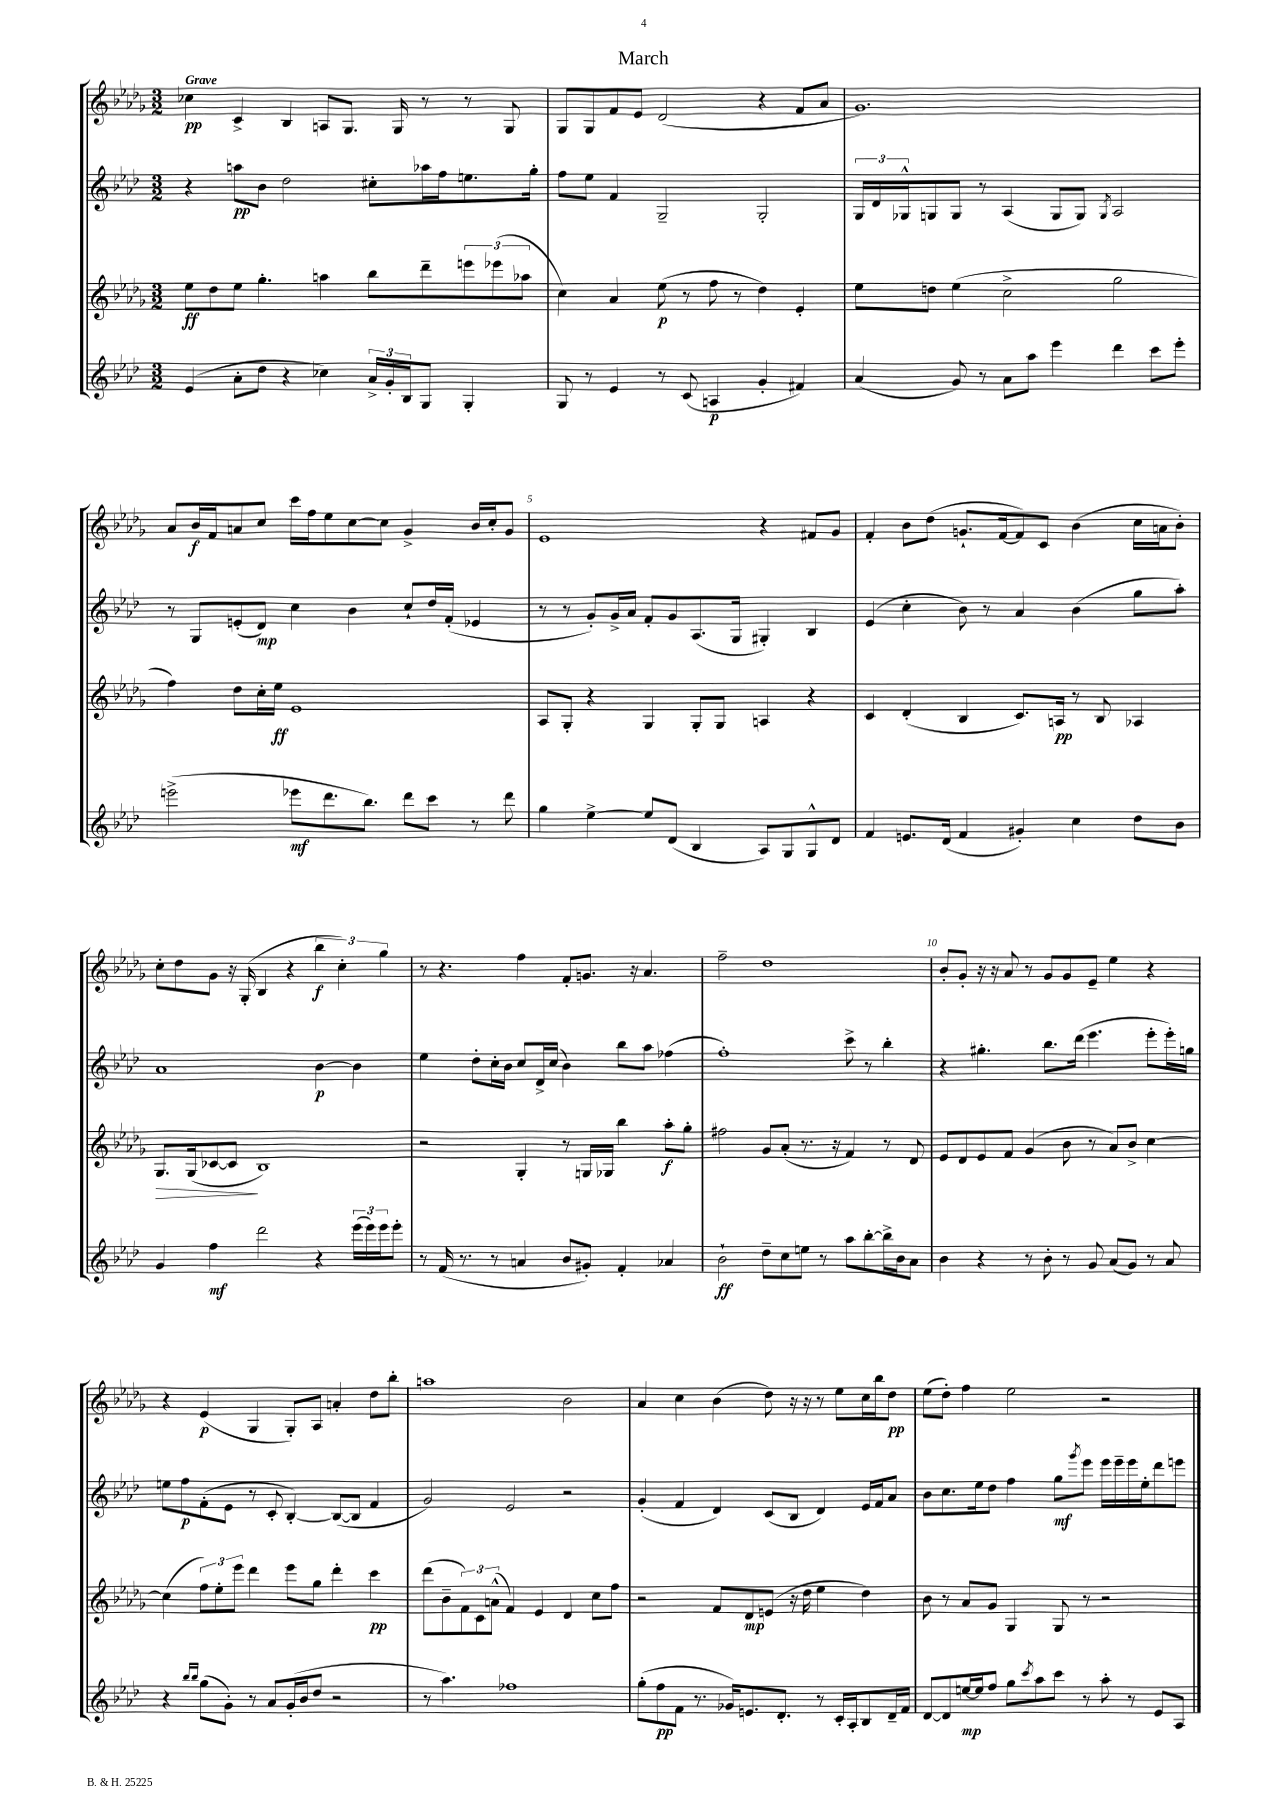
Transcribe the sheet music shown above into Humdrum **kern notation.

**kern	**kern	**kern	**kern
*staff4	*staff3	*staff2	*staff1
*clefG2	*clefG2	*clefG2	*clefG2
*k[b-e-a-d-]	*k[b-e-a-d-g-]	*k[b-e-a-d-]	*k[b-e-a-d-g-]
*M3/2	*M3/2	*M3/2	*M3/2
(4e-	8ee-	4r	4cc-
.	8dd-	.	.
8a-'	8ee-	8aa	4c^
8dd-	4.gg-'	8b-	.
4r	.	2dd-	4B-
4cc-)	4aa	.	8A
.	.	.	8.G-
24a-^	8bb-	8cc#'	.
24g'	.	.	.
.	.	.	16G-
24B-	.	.	.
8G	8ddd-~	16aa-	8r
.	.	16ff	.
4G'	12eee	8.ee	8r
.	(12eee-	.	.
.	.	.	8G-
.	12aa-	.	.
.	.	16gg'	.
=	=	=	=
8G	4cc)	8ff	8G-
8r	.	8ee-	8G-
4e-	4a-	4f	8f
.	.	.	8e-
8r	(8ee-	2G~	(2d-
(8c	8r	.	.
4A	8ff	.	.
.	8r	.	.
4g'	4dd-)	2G'	4r
4f#)	4e-'	.	8f
.	.	.	8a-
=	=	=	=
(4a-	8ee-	24G	1.g-)
.	.	24d-	.
.	.	24G-^^	.
.	8dd	8G	.
8g)	(4ee-	8G	.
8r	.	8r	.
8a-	2cc^	(4A-	.
8aa-	.	.	.
4eee-	.	8G	.
.	.	8G)	.
.	.	8qG	.
4ddd-	2gg-	2A-	.
8ccc	.	.	.
8eee-'	.	.	.
=	=	=	=
(2eee^	4ff)	8r	8a-
.	.	8G	16b-
.	.	.	16f
.	8dd-	(8e'	8a
.	16cc'	8d-)	8cc
.	16ee-	.	.
8eee-	1e-	4cc	16ccc
.	.	.	16ff
8.ddd-	.	.	8ee-
.	.	4b-	[8cc
8.bb-)	.	.	.
.	.	.	8cc]
8ddd-	.	8cc`	4g-^
8ccc	.	16dd-	.
.	.	(16f'	.
8r	.	4e-	16b-
.	.	.	16cc'
8ddd-	.	.	8g-
=	=	=	=
4gg	8A-	8r	1e-
.	8G-'	8r	.
[4ee-^	4r	8g')	.
.	.	16g^	.
.	.	16a-	.
8ee-]	4G-	8f'	.
(8d-	.	8g	.
4B-	8G-'	(8.A-	.
.	8G-	.	.
.	.	16G	.
8A-)	4A	4G#')	4r
8G	.	.	.
8G^^	4r	4B-	8f#
8d-	.	.	8g-
=	=	=	=
4f	4c	(4e-	4f'
8.e	(4d-'	4cc'	8b-
.	.	.	(8dd-
(16d-	.	.	.
4f	4B-	8b-)	8.g`
.	.	8r	.
.	.	.	[16f
4g#')	8.c)	4a-	8f])
.	.	.	8c
.	16A	.	.
4cc	8r	(4b-	(4b-
.	8B-	.	.
8dd-	4A-	8gg	16cc
.	.	.	16a
8b-	.	8aa-')	8b-')
=	=	=	=
4g	8.G-	1a-	8cc'
.	.	.	8dd-
.	(16G-	.	.
4ff	[8c-	.	8g-
.	8c-]	.	16r
.	.	.	(16G-'
2ddd-	1B-)	.	4B-
.	.	.	4r
4r	.	[4b-	6bb-
.	.	.	6cc')
(24eee-	.	4b-]	.
24eee-)	.	.	.
24eee-	.	.	6gg-
8eee-'	.	.	.
=	=	=	=
8r	2r	4ee-	8r
(16f	.	.	4.r
8.r	.	.	.
.	.	8dd-'	.
8r	.	16cc'	.
.	.	16b-	.
4a	4G-'	8cc	4ff
.	.	16d-^	.
.	.	(16cc	.
8b-	8r	4b-)	8f'
8g#')	16G	.	8.g
.	16G-	.	.
4f'	4bb-	8bb-	.
.	.	.	16r
.	.	8aa-	4.a-
4a-	8aa-'	(4ff-	.
.	8gg-'	.	.
=	=	=	=
2b-`	2ff#	1ff')	2ff~
8dd-~	8g-	.	1dd-
8cc	(8a-'	.	.
8ee	8.r	.	.
8r	.	.	.
.	16r	.	.
8aa-	4f)	8ccc^	.
[8bb-'	.	8r	.
16bb-^]	8r	4bb-'	.
16b-	.	.	.
8a-	8d-	.	.
=	=	=	=
4b-	8e-	4r	8b-'
.	8d-	.	8g-'
4r	8e-	4.gg#'	16r
.	.	.	16r
.	8f	.	8a-
8r	(4g-	.	8r
8b-'	.	8.bb-	8g-
8r	8b-	.	8g-
.	.	(16ddd-	.
8g	8r	4.eee-	8e-~
(8a-	8a-)	.	4ee-
8g)	8b-^	.	.
8r	[4cc	8eee-'	4r
8a-	.	16eee-')	.
.	.	16gg	.
=	=	=	=
4r	(4cc]	8ee	4r
.	.	8ff	.
16qqbb-	.	.	.
16qqbb-	.	.	.
(8gg	12ff)	(8f'	(4e-
.	12ee-'	.	.
8g')	.	8e-	.
.	12eee-	.	.
8r	4ddd-	8r	4G-
8a-	.	8c'	.
(16g'	8eee-	[4B-')	8G-')
16b-	.	.	.
8dd-	8gg-	.	8A-
2r	4ddd-'	(8B-_	4a'
.	.	8B-]	.
.	4ccc	4f	8dd-
.	.	.	8bb-'
=	=	=	=
8r	(8ddd-	2g)	1aa
4.aa-)	8b-~	.	.
.	12f)	.	.
.	12c	.	.
.	(12a^^	.	.
1ff-	4f)	2e-	.
.	4e-	.	.
.	4d-	2r	2b-
.	8cc	.	.
.	8ff	.	.
=	=	=	=
(8gg'	2r	(4g'	4a-
8ff	.	.	.
8f	.	4f	4cc
8.r	.	.	.
.	8f	4d-)	(4b-
16g-)	.	.	.
8.e	8d-	.	.
.	(8e	(8c	8dd-)
8.d-'	.	.	.
.	16r	8B-	16r
.	16dd-	.	16r
8r	4ee-	4d-)	8r
16c'	.	.	8ee-
16A-'	.	.	.
8B-	4dd-)	16e-	16cc
.	.	16f	16bb-
16d-~	.	8a-	8dd-
16f	.	.	.
=	=	=	=
[8d-	8b-	8b-	(8ee-
8d-]	8r	8.cc	8dd-')
[16ee	8a-	.	4ff
16ee]	.	16ee-	.
8ff	8g-	8dd-	.
8gg	4G-	4ff	2ee-
8qccc	.	.	.
8aa-	.	.	.
8ccc	8G-	8gg	.
.	.	8qggg	.
8r	8r	8eee-	.
8aa-'	2r	16eee-	2r
.	.	16eee-~	.
8r	.	16eee-	.
.	.	16ee-'	.
8e-	.	8ddd-	.
8A-	.	8eee	.
==	==	==	==
*-	*-	*-	*-
